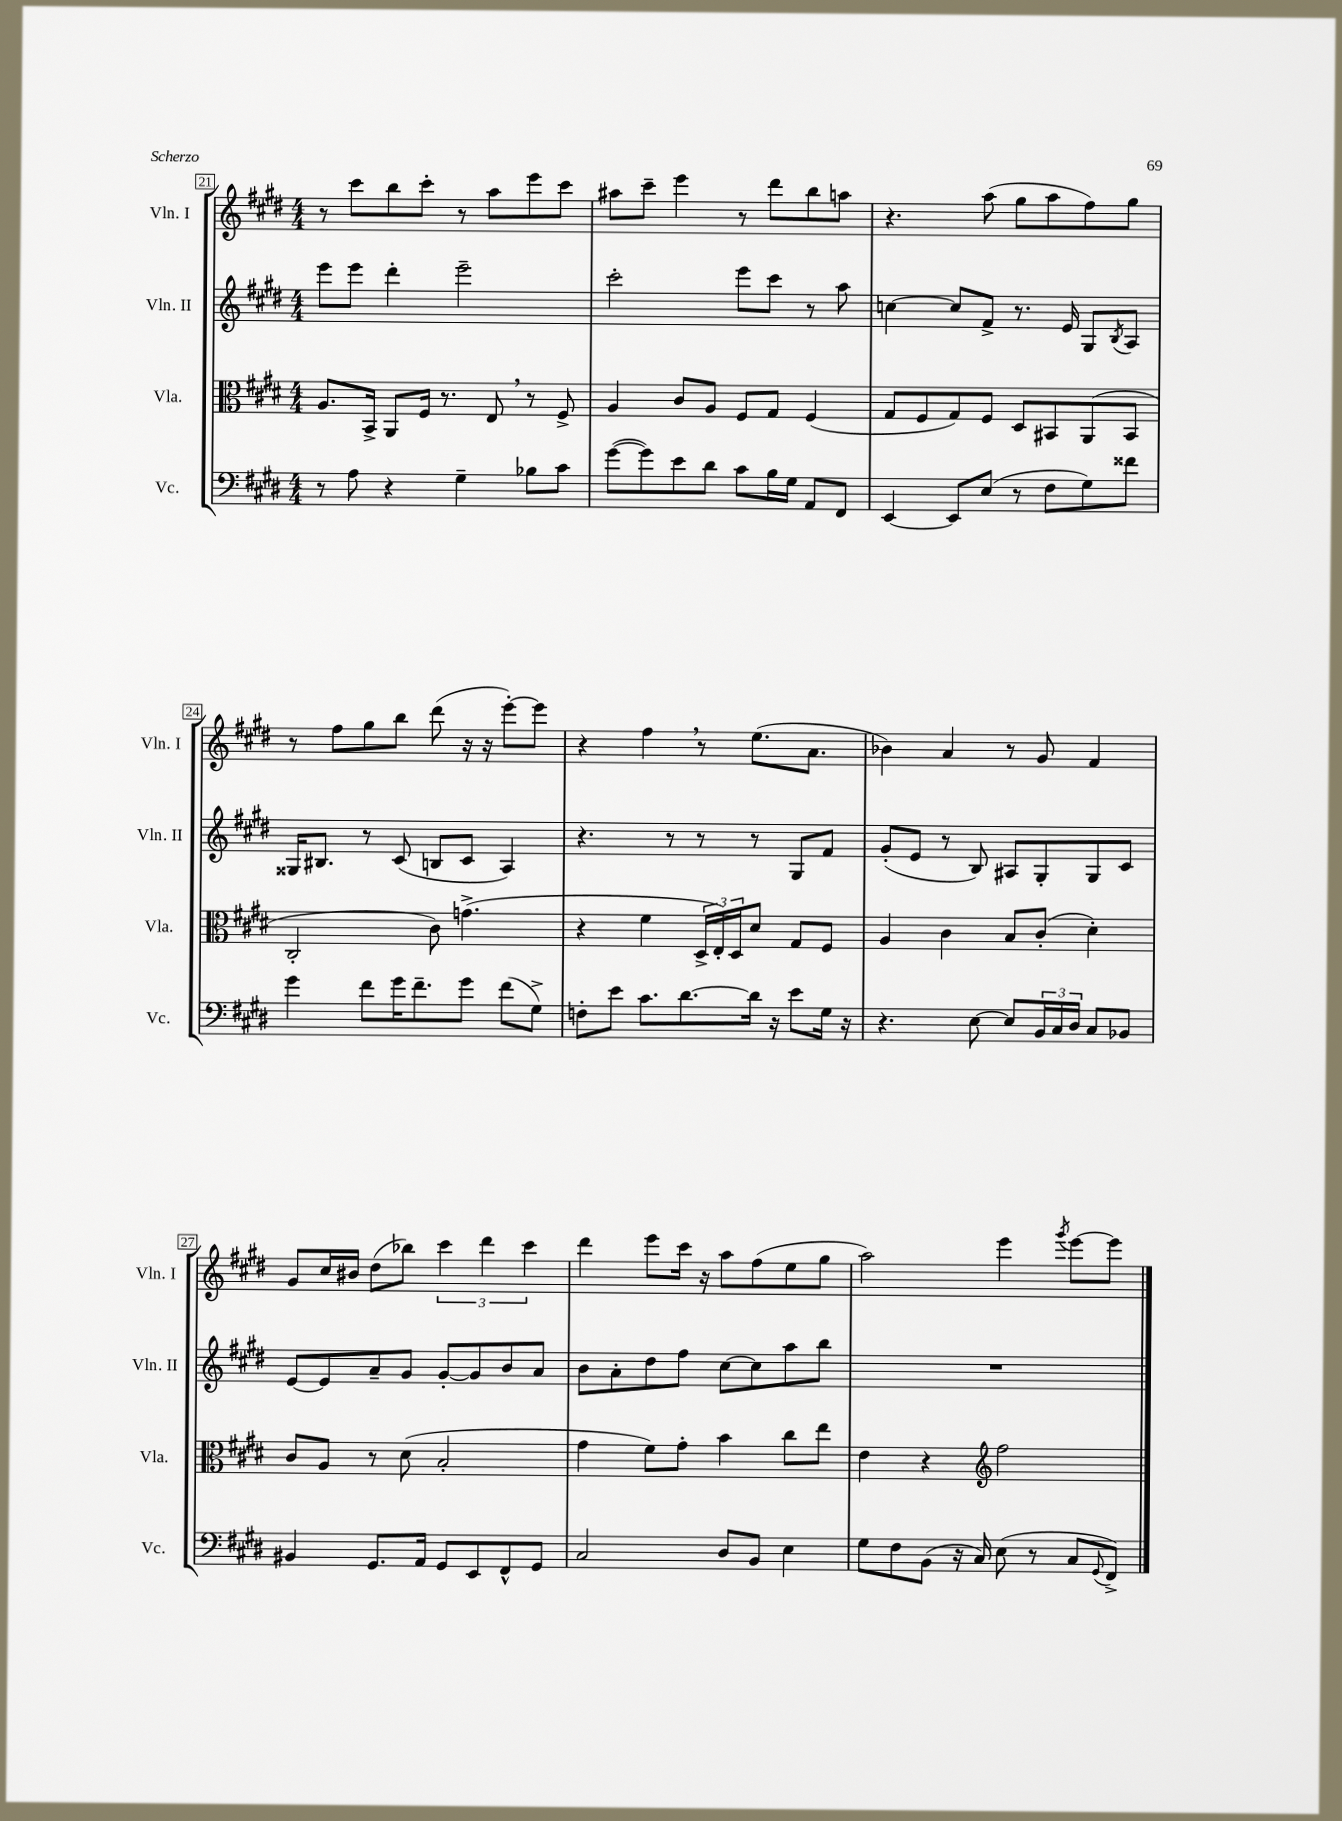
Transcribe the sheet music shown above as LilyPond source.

<<
\new StaffGroup <<
\new Staff = "s0" \with { instrumentName = "Vln. I" shortInstrumentName = "Vln. I" } {
    \clef treble \key e \major \numericTimeSignature \time 4/4
    r8 cis'''8 b''8 cis'''8-. r8 a''8 e'''8 cis'''8 |
    ais''8 cis'''8-- e'''4 r8 dis'''8 b''8 a''8 |
    r4. a''8( gis''8 a''8 fis''8) gis''8 |
    r8 fis''8 gis''8 b''8 dis'''8( r16 r16 e'''8~-.) e'''8 |
    r4 fis''4 \breathe r8 e''8.( a'8. |
    bes'4) a'4 r8 gis'8 fis'4 |
    gis'8 cis''16 bis'16 dis''8( bes''8) \tuplet 3/2 { cis'''4 dis'''4 cis'''4 } |
    dis'''4 e'''8 cis'''16 r16 a''8 fis''8( e''8 gis''8 |
    a''2) e'''4 \acciaccatura { gis'''8 } e'''8~ e'''8 \bar "|." |
}
\new Staff = "s1" \with { instrumentName = "Vln. II" shortInstrumentName = "Vln. II" } {
    \clef treble \key e \major \numericTimeSignature \time 4/4
    e'''8 e'''8 dis'''4-. e'''2-- |
    cis'''2-. e'''8 cis'''8 r8 a''8 |
    c''4~ c''8 fis'8-> r8. e'16 gis8 \acciaccatura { b8 } a8 |
    gisis16 bis8. r8 cis'8( b8 cis'8 a4) |
    r4. r8 r8 r8 gis8 fis'8 |
    gis'8-.( e'8 r8 b8) ais8 gis8-. gis8 cis'8 |
    e'8~ e'8 a'8-- gis'8 gis'8~-. gis'8 b'8 a'8 |
    b'8 a'8-. dis''8 fis''8 cis''8~ cis''8 a''8 b''8 |
    R1 \bar "|." |
}
\new Staff = "s2" \with { instrumentName = "Vla." shortInstrumentName = "Vla." } {
    \clef alto \key e \major \numericTimeSignature \time 4/4
    a8. b,16-> a,8 fis16 r8. e8 \breathe r8 fis8-> |
    a4 cis'8 a8 fis8 gis8 fis4( |
    gis8 fis8 gis8) fis8 dis8 bis,8 a,8( bis,8 |
    cis2-. cis'8) g'4.->( |
    r4 fis'4 \tuplet 3/2 { dis16-> e16-.) dis16 } dis'8 gis8 fis8 |
    a4 cis'4 b8 cis'8-.( dis'4-.) |
    cis'8 a8 r8 dis'8( b2-. |
    gis'4 fis'8) gis'8-. b'4 cis''8 e''8 |
    e'4 r4 \clef treble fis''2 \bar "|." |
}
\new Staff = "s3" \with { instrumentName = "Vc." shortInstrumentName = "Vc." } {
    \clef bass \key e \major \numericTimeSignature \time 4/4
    r8 a8 r4 gis4-- bes8 cis'8 |
    gis'8~( gis'8) e'8 dis'8 cis'8 b16 gis16 a,8 fis,8 |
    e,4~ e,8 e8( r8 fis8 gis8) fisis'8 |
    gis'4 fis'8 gis'16 fis'8.-- gis'8 fis'8( gis8->) |
    f8-. e'8 cis'8. dis'8.~ dis'16 r16 e'8 gis16 r16 |
    r4. e8~ e8 \tuplet 3/2 { b,16 cis16 dis16 } cis8 bes,8 |
    bis,4 gis,8. a,16 gis,8 e,8 fis,8-^ gis,8 |
    cis2 dis8 b,8 e4 |
    gis8 fis8 b,8( r16 cis16) e8( r8 cis8 \appoggiatura { gis,8 } fis,8->) \bar "|." |
}
>>
>>
\layout { \context { \Score currentBarNumber = #21 \override BarNumber.stencil = #(make-stencil-boxer 0.1 0.3 ly:text-interface::print) } }
